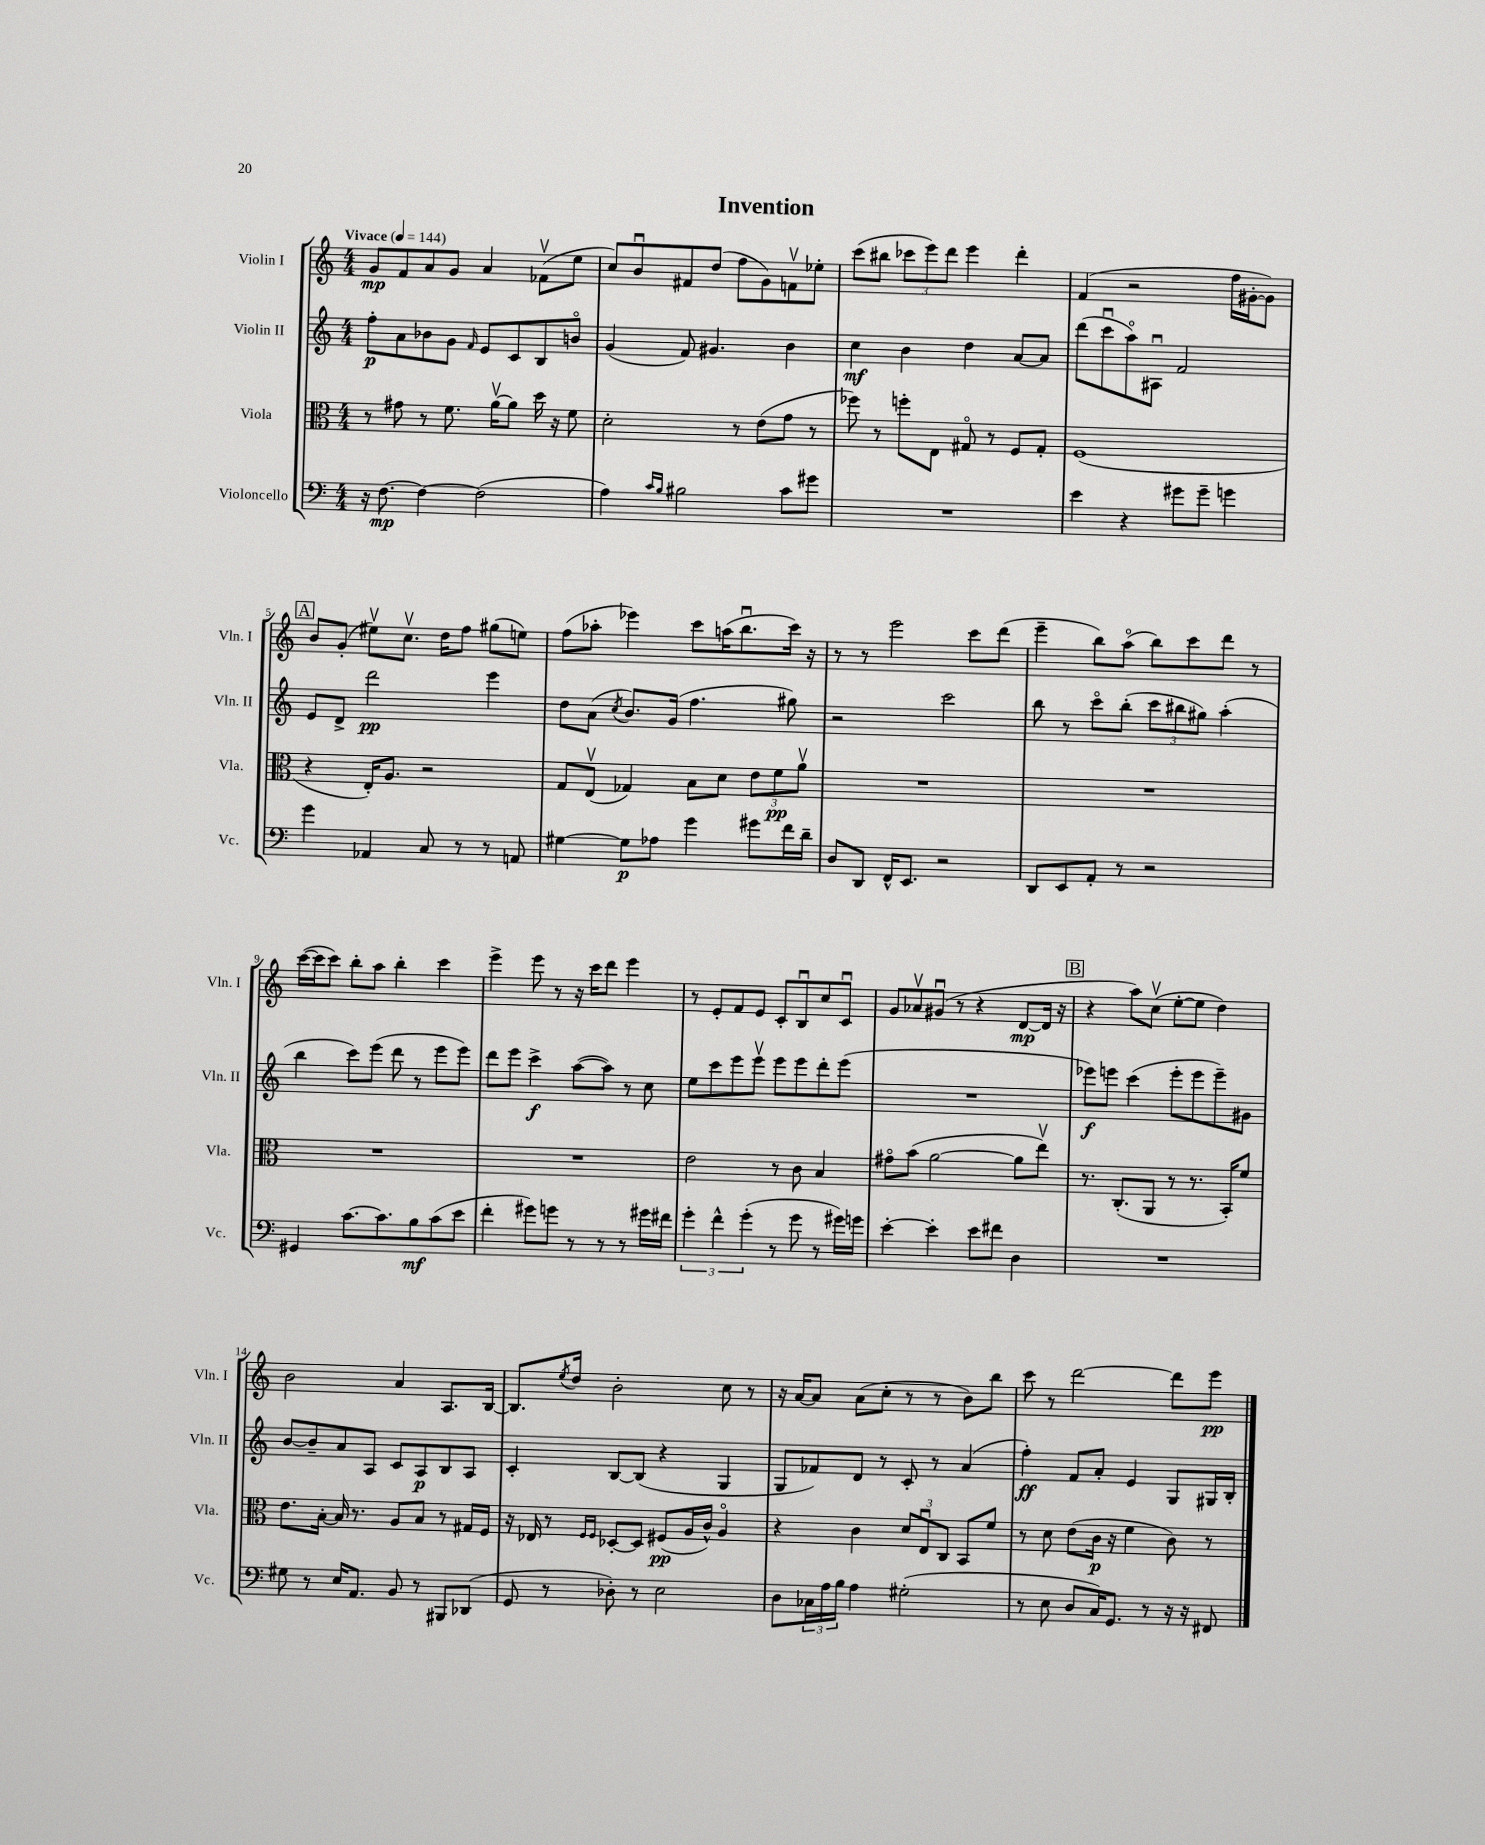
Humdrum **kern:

**kern	**dynam	**kern	**dynam	**kern	**dynam	**kern	**dynam
*part4	*part4	*part3	*part3	*part2	*part2	*part1	*part1
*staff4	*staff4	*staff3	*staff3	*staff2	*staff2	*staff1	*staff1
*I"Violoncello	*	*I"Viola	*	*I"Violin II	*	*I"Violin I	*
*I'Vc.	*	*I'Vla.	*	*I'Vln. II	*	*I'Vln. I	*
*clefF4	*	*clefC3	*	*clefG2	*	*clefG2	*
*k[]	*	*k[]	*	*k[]	*	*k[]	*
*M4/4	*	*M4/4	*	*M4/4	*	*M4/4	*
*MM144	*	*MM144	*	*MM144	*	*MM144	*
=1	=1	=1	=1	=1	=1	=1	=1
!	!	!	!	!	!	!LO:TX:a:B:t=Vivace	!
16r	.	8r	.	8ff'\L	p	8g/L	mp
[8.F\	mp	.	.	.	.	.	.
.	.	8g#X\	.	8a\	.	8f/	.
4F\_	.	8r	.	8b-X\	.	8a/	.
.	.	8.f\	.	8g\J	.	8g/J	.
.	.	.	.	16qqf/	.	.	.
(2F\]	.	.	.	8e/L	.	4a/	.
.	.	[16av\KL	.	.	.	.	.
.	.	8a\J]	.	8c/	.	.	.
.	.	16dd\	.	8B/	.	(8f-Xv\L	.
.	.	16r	.	.	.	.	.
.	.	8f\	.	8bn/J	.	8ee\J	.
=2	=2	=2	=2	=2	=2	=2	=2
4A\)	.	2d'\	.	(4g/	.	8cc/L)	.
.	.	.	.	.	.	8bu/	.
16qqc/LL	.	.	.	.	.	.	.
16qqB/JJ	.	.	.	.	.	.	.
2B#X\	.	.	.	8f/)	.	8f#X/	.
.	.	.	.	4.g#X/	.	(8dd/J	.
.	.	8r	.	.	.	8ff\L	.
.	.	(8e\L	.	.	.	8g\)	.
8c\L	.	8g\J	.	4b\	.	8fnv\	.
8g#X\J	.	8r	.	.	.	8ee-X'\J	.
=3	=3	=3	=3	=3	=3	=3	=3
1r	.	8ff-X\)	.	4cc\	mf	(8ccc\L	.
.	.	8r	.	.	.	8bb#X\J	.
.	.	8ffn'\L	.	4b\	.	12ccc-X\L	.
.	.	.	.	.	.	12eee\)	.
.	.	8E\J	.	.	.	.	.
.	.	.	.	.	.	12ddd\J	.
.	.	8G#X/	.	4dd\	.	4eee\	.
.	.	8r	.	.	.	.	.
.	.	8F/L	.	[8a/L	.	4ddd'\	.
.	.	8G#'/J	.	8a/J]	.	.	.
=4	=4	=4	=4	=4	=4	=4	=4
4e\	.	(1F	.	(8ddd\L	.	(4f/	.
.	.	.	.	8cccu\	.	.	.
4r	.	.	.	8aa\)	.	2r	.
.	.	.	.	8A#Xu\J	.	.	.
8g#X\L	.	.	.	2f/	.	.	.
8g#~\J	.	.	.	.	.	.	.
4gn\	.	.	.	.	.	16ff\LL	.
.	.	.	.	.	.	[16g#X'\J	.
.	.	.	.	.	.	8g#\J])	.
!!LO:LB:g=z
!!LO:REH:place=s1:t=A
=5	=5	=5	=5	=5	=5	=5	=5
4g\	.	4r	.	8e/L	.	8b/L	.
.	.	.	.	8d^/J	.	(8g'/J	.
4AA-X/	.	16E'/KL)	.	2ddd\	pp	8ee#Xv\L)	.
.	.	8.A/J	.	.	.	.	.
.	.	.	.	.	.	8.ccv\J	.
8C/	.	2r	.	.	.	.	.
.	.	.	.	.	.	16dd\KL	.
8r	.	.	.	.	.	8ff\J	.
8r	.	.	.	4eee\	.	(8gg#X\L	.
8AAn/	.	.	.	.	.	8een\J)	.
=6	=6	=6	=6	=6	=6	=6	=6
[4G#X\	.	8G/L	.	8dd\L	.	(8ff\L	.
.	.	(8Ev/J	.	(8a\J	.	8aa-X'\J	.
.	.	.	.	8qcc/	.	.	.
8G#\L]	p	4G-X/)	.	8.b/L)	.	4eee-X\)	.
8A-X\J	.	.	.	.	.	.	.
.	.	.	.	(16g/Jk	.	.	.
4g\	.	8B\L	.	4.ff\	.	8ccc\L	.
.	.	8d\J	.	.	.	(16aan\K	.
.	.	.	.	.	.	8.bbu\	.
8g#X\L	.	12e\L	.	.	.	.	.
.	.	12f\	pp	.	.	.	.
16f\L	.	.	.	8gg#X\)	.	16ccc\Jk)	.
.	.	12av\J	.	.	.	.	.
16d~\JJ	.	.	.	.	.	16r	.
=7	=7	=7	=7	=7	=7	=7	=7
8D/L	.	1r	.	2r	.	8r	.
8DD/J	.	.	.	.	.	8r	.
16FF^^/KL	.	.	.	.	.	2eee\	.
8.EE/J	.	.	.	.	.	.	.
2r	.	.	.	2ccc\	.	.	.
.	.	.	.	.	.	8ccc\L	.
.	.	.	.	.	.	(8ddd\J	.
=8	=8	=8	=8	=8	=8	=8	=8
8DD/L	.	1r	.	8bb\	.	4eee~\	.
8EE/	.	.	.	8r	.	.	.
8AA'/J	.	.	.	8ccc\L	.	8bb\L)	.
8r	.	.	.	(8bb'\J	.	(8aa\J	.
2r	.	.	.	12ccc\L	.	8bb\L)	.
.	.	.	.	12bb#X\	.	.	.
.	.	.	.	.	.	8ccc\	.
.	.	.	.	12gg#X\J)	.	.	.
.	.	.	.	(4aa'\	.	8ddd\J	.
.	.	.	.	.	.	8r	.
!!LO:LB:g=z
=9	=9	=9	=9	=9	=9	=9	=9
4GG#X/	.	1r	.	4bb\	.	([16ccc\LL	.
.	.	.	.	.	.	16ccc\J]	.
.	.	.	.	.	.	8ccc\J)	.
[8.c\L	.	.	.	8ccc\L)	.	8bb'\L	.
.	.	.	.	(8eee\J	.	8aa\J	.
8.c\]	.	.	.	.	.	.	.
.	.	.	.	8ddd\	.	4bb'\	.
8B\	mf	.	.	8r	.	.	.
(8c\	.	.	.	8eee\L	.	4ccc\	.
8e\J	.	.	.	8eee\J)	.	.	.
=10	=10	=10	=10	=10	=10	=10	=10
4f'\	.	1r	.	8ddd\L	.	4eee^\	.
.	.	.	.	8eee\J	.	.	.
8g#X\L)	.	.	.	4ccc^\	f	8eee\	.
8gn\J	.	.	.	.	.	8r	.
8r	.	.	.	([8aa\L	.	16r	.
.	.	.	.	.	.	16ccc\KL	.
8r	.	.	.	8aa\J])	.	8ddd\J	.
8r	.	.	.	8r	.	4eee\	.
16g#X\LL	.	.	.	8cc\	.	.	.
16f#X\JJ	.	.	.	.	.	.	.
=11	=11	=11	=11	=11	=11	=11	=11
6g'\	.	2e\	.	8ee\L	.	8r	.
.	.	.	.	8ccc\	.	8e'/L	.
6f^^\	.	.	.	.	.	.	.
.	.	.	.	8eee\	.	8f/	.
(6g'\	.	.	.	.	.	.	.
.	.	.	.	8eeev\J	.	8e/J	.
8r	.	8r	.	8eee\L	.	8c'/L	.
8g\	.	8c\	.	8eee\	.	8Bu/	.
8r	.	4B/	.	8ddd'\	.	8cc/	.
16g#X\LL)	.	.	.	(8eee\J	.	8cu/J	.
16gn\JJ	.	.	.	.	.	.	.
=12	=12	=12	=12	=12	=12	=12	=12
[4e'\	.	8g#X\L	.	1r	.	8g/L	.
.	.	(8b\J	.	.	.	8a-Xv/	.
4e'\]	.	[2a\	.	.	.	(8g#Xu/J	.
.	.	.	.	.	.	8r	.
8e\L	.	.	.	.	.	4r	.
8f#X\J	.	.	.	.	.	.	.
4D\	.	8a\L]	.	.	.	[8d/L	mp
.	.	8eev\J)	.	.	.	16d/Jk]	.
.	.	.	.	.	.	16r	.
!!LO:REH:place=s1:t=B
=13	=13	=13	=13	=13	=13	=13	=13
1r	.	8.r	.	8eee-X\L)	f	4r	.
.	.	.	.	8eeen\J	.	.	.
.	.	(8.C'/L	.	.	.	.	.
.	.	.	.	(4ccc\	.	8aa\L)	.
.	.	8AA/J	.	.	.	(8ccv\J	.
.	.	8r	.	8eee'\L	.	[8ee'\L	.
.	.	8.r	.	8eee\	.	8ee\J]	.
.	.	.	.	8eee~\)	.	4dd\)	.
.	.	16BB'/KL)	.	.	.	.	.
.	.	8f/J	.	8g#X\J	.	.	.
!!LO:LB:g=z
=14	=14	=14	=14	=14	=14	=14	=14
8G#X\	.	8.e\L	.	[8b/L	.	2b\	.
8r	.	.	.	8b~/]	.	.	.
.	.	[16B'\Jk	.	.	.	.	.
16E/KL	.	16B/]	.	8a/	.	.	.
8.AA/J	.	8.r	.	.	.	.	.
.	.	.	.	8A/J	.	.	.
8BB/	.	8A/L	.	8c/L	.	4a/	.
8r	.	8B/J	.	8A/	p	.	.
8BBB#X/L	.	8r	.	8B/	.	8.A/L	.
(8DD-X/J	.	16G#X/LL	.	8A/J	.	.	.
.	.	16F/JJ	.	.	.	[16B/Jk	.
=15	=15	=15	=15	=15	=15	=15	=15
8GG/	.	16r	.	4c'/	.	8.B/L]	.
.	.	16E-X/	.	.	.	.	.
8r	.	8r	.	.	.	.	.
.	.	.	.	.	.	8qee/	.
.	.	.	.	.	.	16dd/Jk	.
.	.	16qqF/LL	.	.	.	.	.
.	.	16qqF/JJ	.	.	.	.	.
8D-X'\)	.	[8D-X'/L	.	[8B/L	.	2b'\	.
8r	.	8D-/J]	.	(8B/J]	.	.	.
2E\	.	(8F#X/L	pp	4r	.	.	.
.	.	16A/L	.	.	.	.	.
.	.	16c^^/JJ)	.	.	.	.	.
.	.	4A/	.	4G/	.	8cc\	.
.	.	.	.	.	.	8r	.
=16	=16	=16	=16	=16	=16	=16	=16
8D\L	.	4r	.	8G/L	.	16r	.
.	.	.	.	.	.	[16a/KL	.
24C-X\L	.	.	.	8f-X/)	.	8a/J]	.
24A\	.	.	.	.	.	.	.
24B\JJ	.	.	.	.	.	.	.
4A\	.	4c\	.	8d/J	.	(8a\L	.
.	.	.	.	8r	.	8cc'\J	.
(2G#X'\	.	12d/L	.	8c'/	.	8r	.
.	.	12Eu/	.	.	.	.	.
.	.	.	.	8r	.	8r	.
.	.	12C/J	.	.	.	.	.
.	.	8BB/L	.	(4a/	.	8b\L)	.
.	.	8f/J	.	.	.	8bb\J	.
=17	=17	=17	=17	=17	=17	=17	=17
8r	.	8r	.	4ff'\)	ff	8ccc\	.
8E\	.	8d\	.	.	.	8r	.
8D/L	.	(8e\L	.	8f/L	.	[2ddd\	.
16C/K)	.	16c\Jk	p	8a'/J	.	.	.
8.GG/J	.	16r	.	.	.	.	.
.	.	4f\	.	4e/	.	.	.
8r	.	.	.	.	.	.	.
16r	.	8c\)	.	8G/L	.	8ddd\L]	.
16r	.	.	.	.	.	.	.
8FF#X/	.	8r	.	16G#X/L	.	8eee\J	pp
.	.	.	.	16B'/JJ	.	.	.
==	==	==	==	==	==	==	==
*-	*-	*-	*-	*-	*-	*-	*-
